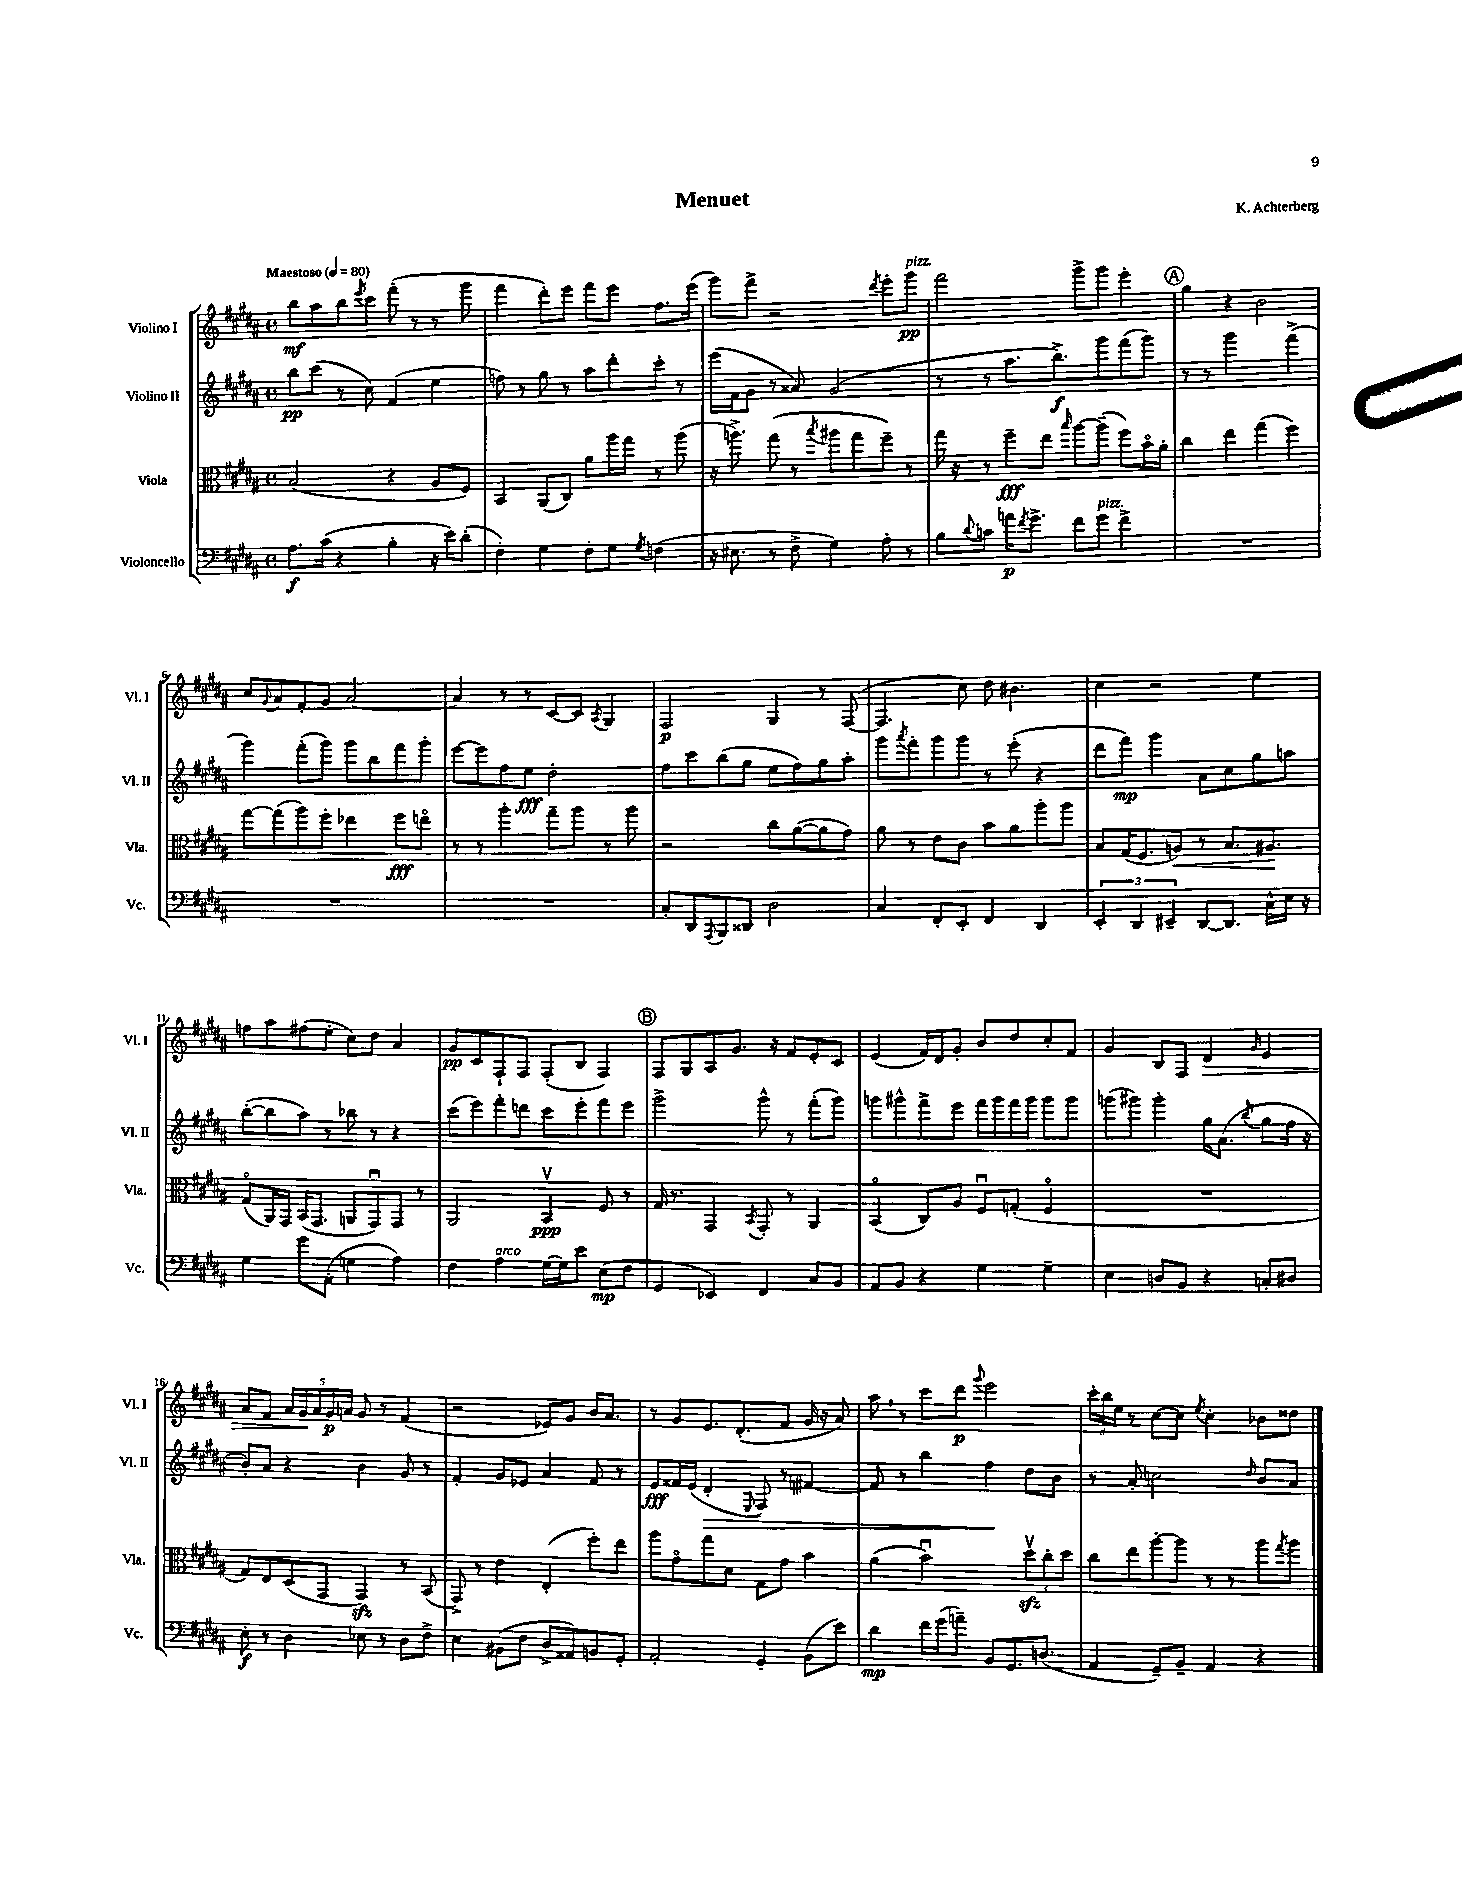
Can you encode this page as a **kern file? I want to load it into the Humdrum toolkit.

**kern	**dynam	**kern	**dynam	**kern	**dynam	**kern	**dynam
*part4	*part4	*part3	*part3	*part2	*part2	*part1	*part1
*staff4	*staff4	*staff3	*staff3	*staff2	*staff2	*staff1	*staff1
*I"Violoncello	*	*I"Viola	*	*I"Violino II	*	*I"Violino I	*
*I'Vc.	*	*I'Vla.	*	*I'Vl. II	*	*I'Vl. I	*
*clefF4	*	*clefC3	*	*clefG2	*	*clefG2	*
*k[f#c#g#d#a#]	*	*k[f#c#g#d#a#]	*	*k[f#c#g#d#a#]	*	*k[f#c#g#d#a#]	*
*M4/4	*	*M4/4	*	*M4/4	*	*M4/4	*
*met(c)	*	*met(c)	*	*met(c)	*	*met(c)	*
*MM80	*	*MM80	*	*MM80	*	*MM80	*
=1	=1	=1	=1	=1	=1	=1	=1
!	!	!	!	!	!	!LO:TX:a:B:t=Maestoso	!
8.A#\L	f	(2B/	.	8bb\L	pp	8bb\L	mf
.	.	.	.	(8ccc#\J	.	8aa#\	.
(16c#\Jk	.	.	.	.	.	.	.
4r	.	.	.	8r	.	8bb\	.
.	.	.	.	.	.	8qeee/	.
.	.	.	.	8cc#\)	.	8ccc#\J	.
4B'\	.	4r	.	(4f#/	.	(8fff#'\	.
.	.	.	.	.	.	8r	.
16r	.	8A#/L	.	4ee\	.	8r	.
16e\KL)	.	.	.	.	.	.	.
(8d#'\J	.	8F#/J)	.	.	.	8ggg#\	.
=2	=2	=2	=2	=2	=2	=2	=2
4F#'\)	.	4BB/	.	8ffn\)	.	4fff#\	.
.	.	.	.	8r	.	.	.
4G#\	.	(8AA#/L	.	8gg#\	.	8ddd#'\L)	.
.	.	8C#/J)	.	8r	.	8eee\J	.
8F#'\L	.	8a#\L	.	8aa#\L	.	8fff#\L	.
8G#\J	.	16aa#\L	.	8ddd#'\	.	8eee\J	.
.	.	16gg#\JJ	.	.	.	.	.
8qG#/	.	.	.	.	.	.	.
(4Fn\	.	8r	.	8ccc#'\J	.	8.ff#\L	.
.	.	(8aa#\	.	8r	.	.	.
.	.	.	.	.	.	(16eee\Jk	.
=3	=3	=3	=3	=3	=3	=3	=3
16r	.	16r	.	(16eee\LL	.	8ggg#\L)	.
8.E#X\	.	8.aan^\)	.	16f#\J	.	.	.
.	.	.	.	8g#\J	.	8fff#^\J	.
8r	.	(8gg#\	.	8r	.	2r	.
8F#^\	.	8r	.	8a##X/)	.	.	.
.	.	8qbb/	.	.	.	.	.
4G#\)	.	8aa#X\L	.	(2g#/	.	.	.
.	.	8gg#\	.	.	.	.	.
.	.	.	.	.	.	8qddd#/	.
8A#'\	.	8ff#~\J)	.	.	.	8eee'\L	.
!	!	!	!	!	!	!LO:TX:a:i:t=pizz.	!
8r	.	8r	.	.	.	8ggg#\J	pp
=4	=4	=4	=4	=4	=4	=4	=4
8B\L	.	16gg#\	.	8r	.	2fff#\	.
.	.	16r	.	.	.	.	.
8qqd#/	.	.	.	.	.	.	.
8cn\J	.	8r	.	8r	.	.	.
16an\KL	p	8ff#~\L	fff	8.aa#\L	.	.	.
8qf#/	.	.	.	.	.	.	.
8.g#^\J	.	.	.	.	.	.	.
.	.	8ee\J	.	.	.	.	.
.	.	.	.	8.bb^\)	f	.	.
.	.	16qqbb/	.	.	.	.	.
8f#\L	.	[8aa#\L	.	.	.	8ggg#^\L	.
!LO:TX:a:i:t=pizz.	!	!	!	!	!	!	!
8g#\J	.	(8aa#~\J]	.	8ggg#\	.	8ggg#\J	.
4f#^\	.	8ff#\L)	.	(8fff#\	.	4eee'\	.
.	.	16b\L	.	8ggg#\J)	.	.	.
.	.	16a#'\JJ	.	.	.	.	.
!!LO:REH:place=s1:t=A
=5	=5	=5	=5	=5	=5	=5	=5
1r	.	4cc#\	.	8r	.	4gg#\	.
.	.	.	.	8r	.	.	.
.	.	4ee\	.	2ggg#\	.	4r	.
.	.	(4gg#\	.	.	.	2b\	.
.	.	4ff#\)	.	(4fff#^\	.	.	.
!!LO:LB:g=z
=6	=6	=6	=6	=6	=6	=6	=6
1r	.	[8gg#\L	.	4ggg#\)	.	8cc#/L	.
.	.	.	.	.	.	8qqg#/	.
.	.	(8gg#\]	.	.	.	8a#/	.
.	.	8aa#\)	.	(8fff#'\L	.	8f#'/	.
.	.	8ff#'\J	.	8ggg#\J)	.	8g#/J	.
.	.	4ee-X\	.	8ggg#\L	.	[2a#/	.
.	.	.	.	8bb\	.	.	.
.	.	8ff#\L	fff	8fff#\	.	.	.
.	.	8een\J	.	8ggg#'\J	.	.	.
=7	=7	=7	=7	=7	=7	=7	=7
1r	.	8r	.	[8eee\L	.	4a#/]	.
.	.	8r	.	8eee\]	.	.	.
.	.	4aa#'\	.	8ff#\	.	8r	.
.	.	.	.	8ee\J	fff	8r	.
.	.	8gg#~\L	.	2dd#'\	.	[8c#/L	.
.	.	8aa#\J	.	.	.	8c#/J]	.
.	.	.	.	.	.	8qA#/	.
.	.	8r	.	.	.	4G#/	.
.	.	8aa#\	.	.	.	.	.
=8	=8	=8	=8	=8	=8	=8	=8
8C#'/L	.	2r	.	8ff#\L	.	2F#/	p
8DD#/	.	.	.	8ccc#\	.	.	.
8qAAA#/	.	.	.	.	.	.	.
8BBB/	.	.	.	(8bb\	.	.	.
8DD##X/J	.	.	.	8gg#\J	.	.	.
2D#\	.	8cc#\L	.	8ee\L	.	4G#/	.
.	.	([8a#\	.	8ff#\)	.	.	.
.	.	8a#\]	.	8gg#\	.	8r	.
.	.	8g#\J)	.	8aa#'\J	.	([8F#/	.
=9	=9	=9	=9	=9	=9	=9	=9
4C#/	.	8a#\	.	8ggg#\L	.	4.F#/]	.
.	.	.	.	8qaaa#/	.	.	.
.	.	8r	.	8fff#'\	.	.	.
8FF#'/L	.	8e\L	.	8ggg#\	.	.	.
8EE'/J	.	8c#\J	.	8ggg#\J	.	8cc#\)	.
4FF#/	.	8b\L	.	8r	.	8dd#\	.
.	.	8a#\	.	(8eee'\	.	4.b#X\	.
4DD#/	.	8aa#'\	.	4r	.	.	.
.	.	8aa#\J	.	.	.	.	.
=10	=10	=10	=10	=10	=10	=10	=10
6EE'/	.	8B/L	.	8ddd#\L	.	4cc#\	.
.	.	(16G#/K	.	8fff#\J)	mp	.	.
6DD#/	.	.	.	.	.	.	.
.	.	8.F#/	.	.	.	.	.
.	.	.	.	4ggg#\	.	2r	.
6EE#X~/	.	.	.	.	.	.	.
!	!	!	!LO:HP:b	!	!	!	!
.	.	8An/J)	<	.	.	.	.
[8DD#/L	.	8r	.	8a#\L	.	.	.
8.DD#/J]	.	8.B/L	.	8cc#\	.	.	.
.	.	.	.	8gg#\	.	4ee\	.
16C#^^\LL	.	8.A#X/J	.	.	.	.	.
16E\JJ	.	.	.	8aan\J	.	.	.
16r	.	.	.	.	.	.	.
.	.	.	[	.	.	.	.
!!LO:LB:g=z
=11	=11	=11	=11	=11	=11	=11	=11
4G#\	.	(8G#/L	.	([8bb'\L	.	8ffn\L	.
.	.	16AA#/L)	.	8bb\]	.	8aa#\	.
.	.	16GG#/JJ	.	.	.	.	.
8g#\L	.	(16BB/KL	.	8aa#\J)	.	(8ff#X\	.
.	.	8.GG#/J	.	.	.	.	.
(8AA#'\J	.	.	.	8r	.	8ee'\J	.
4Gn\	.	8AAn/L	.	8bb-X\	.	8cc#\L)	.
.	.	8GG#u/)	.	8r	.	8dd#\J	.
4A#\)	.	8GG#/J	.	4r	.	4a#/	.
.	.	8r	.	.	.	.	.
=12	=12	=12	=12	=12	=12	=12	=12
4F#\	.	2AA#/	.	(8ccc#\L	.	8g#/L	pp
.	.	.	.	8eee\)	.	8c#/	.
!LO:TX:a:i:t=arco	!	!	!	!	!	!	!
4A#\	.	.	.	8fff#'\	.	8F#`/	.
.	.	.	.	8dddn\J	.	8F#/J	.
[16G#\LL	.	4BBv/	ppp	8ccc#\L	.	(8F#'/L	.
16G#\J]	.	.	.	.	.	.	.
8e\J	.	.	.	8eee'\	.	8B/J	.
(8E\L	mp	8F#/	.	8fff#\	.	4F#/)	.
8F#\J	.	8r	.	8eee\J	.	.	.
!!LO:REH:place=s1:t=B
=13	=13	=13	=13	=13	=13	=13	=13
4GG#/	.	16G#/	.	2ggg#^\	.	8F#/L	.
.	.	8.r	.	.	.	.	.
.	.	.	.	.	.	8G#/	.
4EE-X/)	.	4GG#/	.	.	.	8A#/	.
.	.	.	.	.	.	8.g#/J	.
.	.	8qBB/	.	.	.	.	.
4FF#/	.	8GG#'/	.	8ggg#^^\	.	.	.
.	.	.	.	.	.	16r	.
.	.	8r	.	8r	.	8f#/L	.
8C#/L	.	4AA#/	.	(8fff#'\L	.	8e'/	.
8BB/J	.	.	.	8ggg#\J)	.	8c#/J	.
=14	=14	=14	=14	=14	=14	=14	=14
8AA#/L	.	(4BB/	.	8gggn\L	.	(4e/	.
8BB/J	.	.	.	8ggg#X^^\	.	.	.
4r	.	8C#/L)	.	8fff#^\	.	16f#/LL)	.
.	.	.	.	.	.	16d#/J	.
.	.	8A#/J	.	8eee\J	.	8g#'/J	.
4G#\	.	8F#u/L	.	16fff#\LL	.	8b/L	.
.	.	.	.	16ggg#\	.	.	.
.	.	(8Gn'/J	.	16fff#\	.	8dd#/	.
.	.	.	.	16ggg#\JJ	.	.	.
4G#~\	.	4F#/	.	8ggg#\L	.	8cc#'/	.
.	.	.	.	8ggg#\J	.	8f#/J	.
=15	=15	=15	=15	=15	=15	=15	=15
4E\	.	1r	.	(8gggn\L	.	4g#/	.
.	.	.	.	8ggg#X\J)	.	.	.
8Dn/L	.	.	.	4ggg#'\	.	8B/L	.
8BB/J	.	.	.	.	.	8F#/J	.
!	!	!	!	!	!	!	!LO:HP:b
4r	.	.	.	16gg#\KL	.	4d#/	>
.	.	.	.	(8.a#\J	.	.	.
.	.	.	.	8qbb/	.	16qqg#/	.
8Cn'/L	.	.	.	8gg#\L	.	4e/	.
8D#X/J	.	.	.	16ff#\Jk	.	.	.
.	.	.	.	16r	.	.	.
!!LO:LB:g=z
=16	=16	=16	=16	=16	=16	=16	=16
8E'\	f	8G#/L)	.	8b'/L)	.	8a#/L	.
8r	.	8E/	.	8a#/J	.	8f#/J	.
4D#\	.	(8D#/	.	4r	.	20a#/LL	.
.	.	.	.	.	.	20g#/	.
.	.	.	.	.	.	20a#/	]
.	.	8GG#/J	.	.	.	.	.
.	.	.	.	.	.	20g#/	p
.	.	.	.	.	.	20an/JJ	.
8E-X\	.	4GG#zz/)	.	4b\	.	8g#/	.
8r	.	.	.	.	.	8r	.
8D#\L	.	8r	.	8g#/	.	(4f#/	.
8F#^\J	.	(8BB/	.	8r	.	.	.
=17	=17	=17	=17	=17	=17	=17	=17
4E\	.	8GG#^/)	.	4f#'/	.	2r	.
.	.	8r	.	.	.	.	.
(8BB#X\L	.	4e\	.	8g#/L	.	.	.
8F#\J	.	.	.	8e-X/J	.	.	.
8D#^/L	.	(4E'/	.	4a#/	.	8e-X/L)	.
8AA##X/)	.	.	.	.	.	8g#/J	.
8BBn/	.	8ff#'\L)	.	8f#/	.	16b/KL	.
.	.	.	.	.	.	8.a#/J	.
8GG#'/J	.	8ee\J	.	8r	.	.	.
=18	=18	=18	=18	=18	=18	=18	=18
2AA#'/	.	8aa#\L	.	8e/L	fff	8r	.
.	.	8g#\	.	16f##X/L	.	8g#/L	.
.	.	.	.	(16e/JJ	.	.	.
!	!	!	!	!	!LO:HP:b	!	!
.	.	8gg#\	.	4d#'/	>	8.e/	.
.	.	8d#\J	.	.	.	.	.
.	.	.	.	.	.	(8.d#'/	.
.	.	.	.	8qqE/	.	.	.
4GG#'/	.	8G#\L	.	8F#/)	.	.	.
.	.	8g#\J	.	8r	.	8f#/J	.
(8BB\L	.	4b\	.	[4f#X/	.	16g#/	.
.	.	.	.	.	.	16r	.
8e\J)	.	.	.	.	.	8a#/)	.
=19	=19	=19	=19	=19	=19	=19	=19
4d#\	mp	(4a#\	.	8f#/]	.	8aa#,\	.
.	.	.	.	8r	.	8r	.
16f#\LL	.	2bu\)	.	4bb\	.	8ccc#\L	.
(16g#\J	.	.	.	.	.	.	.
8an~\J)	.	.	.	.	.	8ddd#\J	p
.	.	.	.	.	.	8qqggg#/	.
8BB/L	.	.	.	4ff#\	.	2eee\	.
8.GG#/	.	.	.	.	.	.	.
.	.	12dd#zzv\L	.	8dd#\L	]	.	.
(8.Dn/J	.	.	.	.	.	.	.
.	.	12cc#'\	.	.	.	.	.
.	.	.	.	8b\J	.	.	.
.	.	12dd#\J	.	.	.	.	.
=20	=20	=20	=20	=20	=20	=20	=20
4AA#/	.	8cc#\L	.	8r	.	24ccc#'\LL	.
.	.	.	.	.	.	24bb\	.
.	.	.	.	.	.	24ee\JJ	.
.	.	8ee\	.	8a#'/	.	8r	.
8GG#~/L)	.	[8aa#'\	.	2ccn\	.	[8cc#\L	.
8BB~/J	.	8aa#\J]	.	.	.	8cc#\J]	.
.	.	.	.	.	.	8qee/	.
4AA#/	.	8r	.	.	.	4cc#'\	.
.	.	8r	.	.	.	.	.
.	.	.	.	16qqdd#/	.	.	.
4r	.	8aa#\L	.	8b/L	.	8b-X\L	.
.	.	8qgg#/	.	.	.	.	.
.	.	8aa#\J	.	8a#/J	.	8dd##X\J	.
==	==	==	==	==	==	==	==
*-	*-	*-	*-	*-	*-	*-	*-
